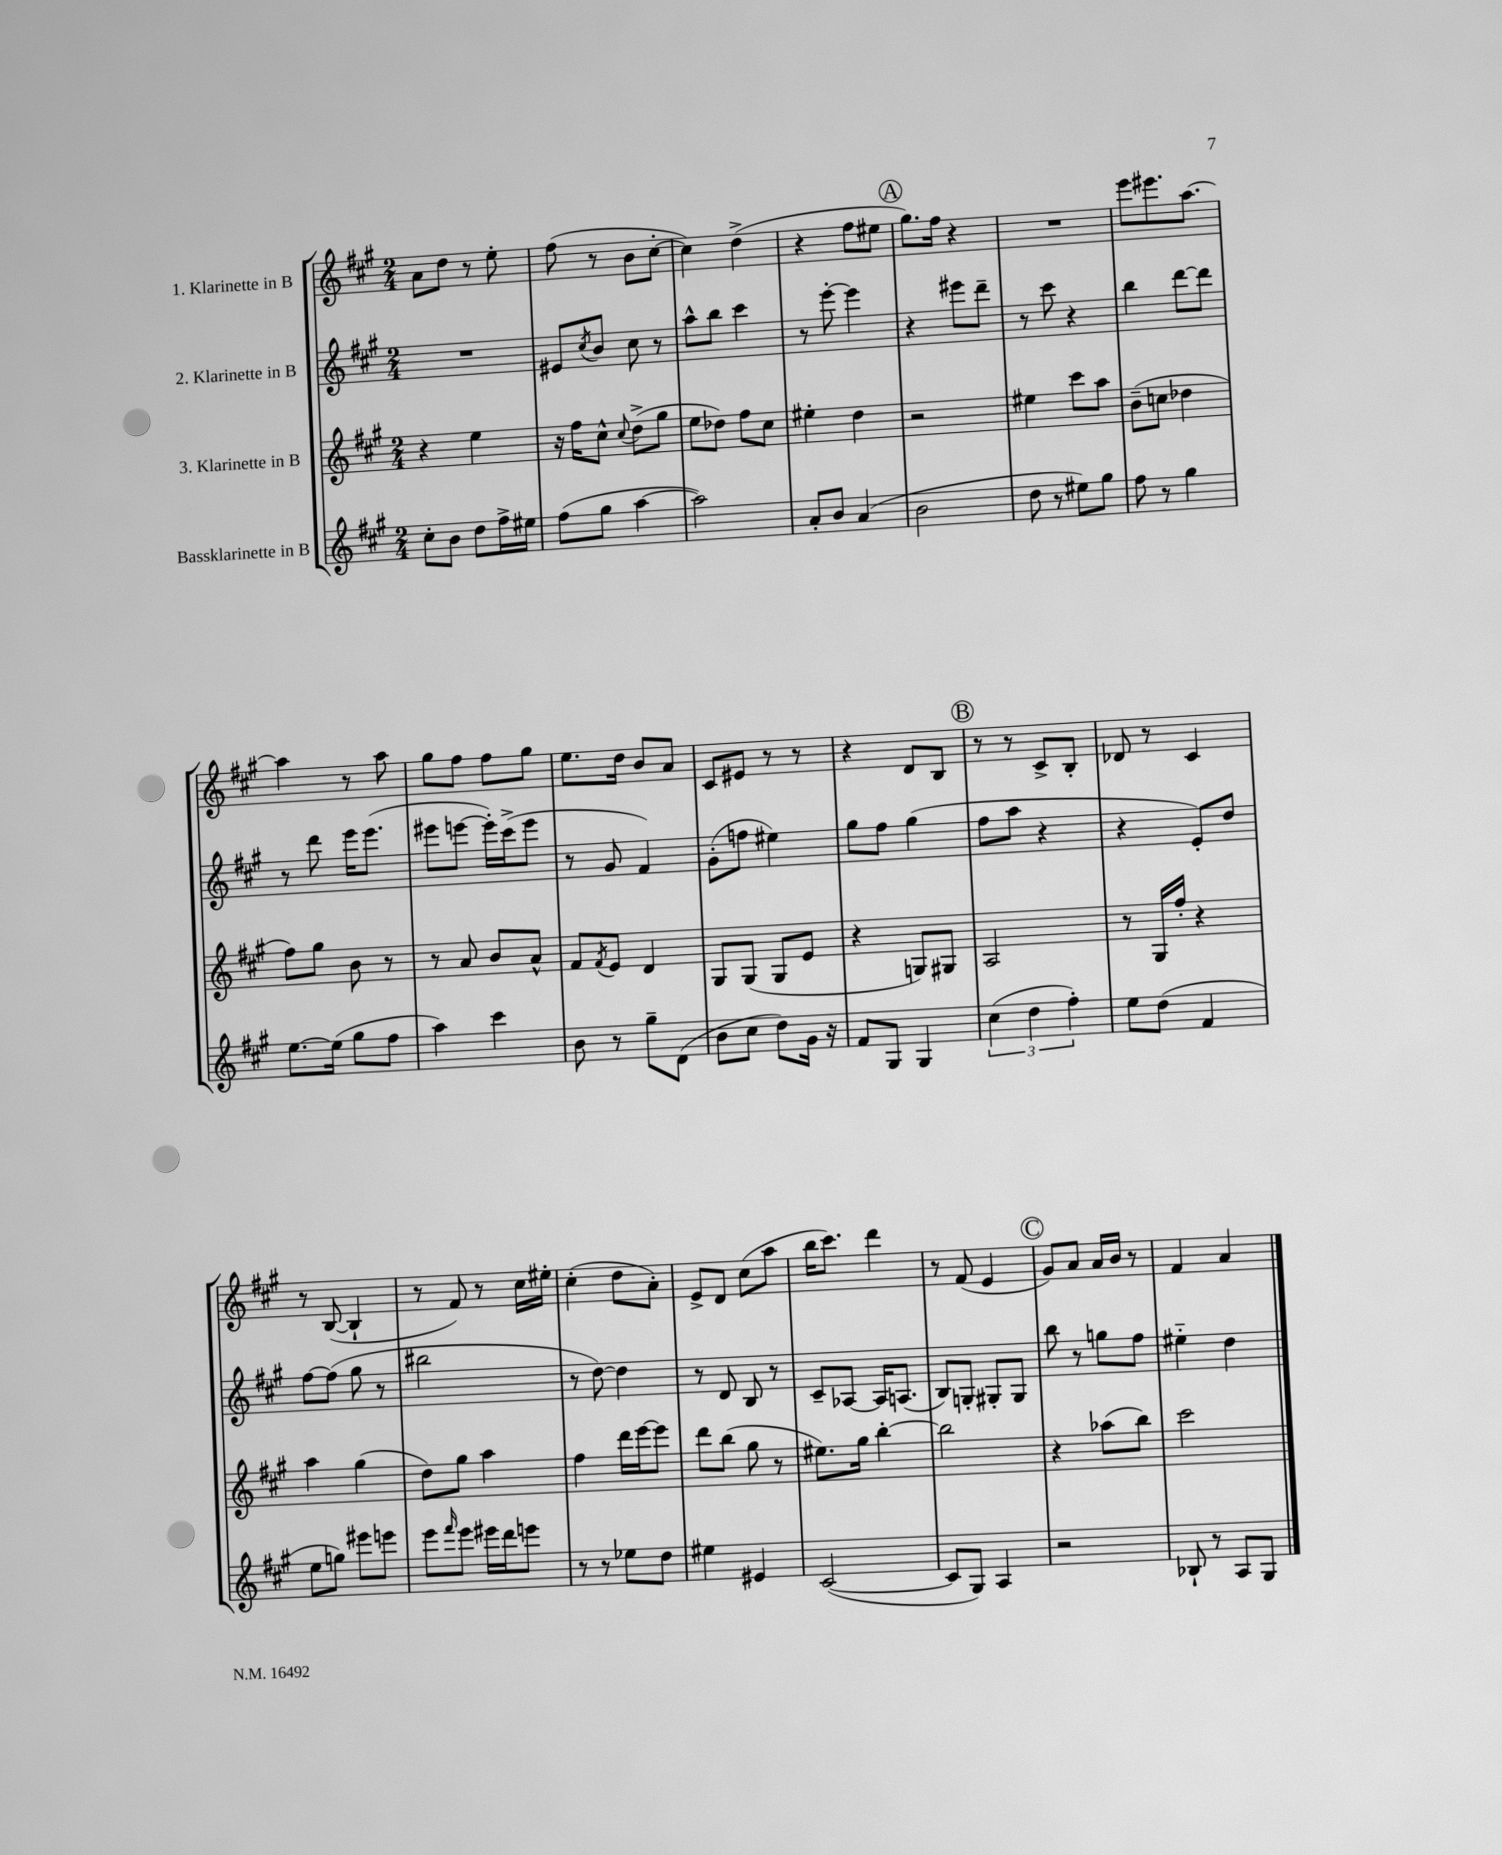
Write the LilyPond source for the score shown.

<<
\new StaffGroup <<
\new Staff = "s0" \with { instrumentName = "1. Klarinette in B" } {
    \clef treble \key a \major \numericTimeSignature \time 2/4
    a'8 d''8 r8 e''8-. |
    fis''8( r8 b'8 cis''8~-. |
    cis''4) d''4->( |
    r4 fis''8 eis''8 |
    \mark \markup { \circle "A" } gis''8.) fis''16 r4 |
    R2 |
    e'''8 eis'''8. a''8.~ |
    a''4 r8 a''8 |
    gis''8 fis''8 fis''8 gis''8 |
    e''8. d''16 b'8 a'8 |
    cis'8 eis'8 r8 r8 |
    r4 d'8 b8 |
    \mark \markup { \circle "B" } r8 r8 cis'8-> b8-. |
    des'8 r8 cis'4 |
    r8 b8~( b4-! |
    r8 fis'8) r8 cis''16 eis''16-. |
    cis''4-.( d''8 a'8-.) |
    e'8-> d'8 cis''8( a''8 |
    b''16 cis'''8.) d'''4 |
    r8 fis'8( e'4 |
    \mark \markup { \circle "C" } gis'8) a'8 a'16 b'16 r8 |
    fis'4 a'4 \bar "|." |
}
\new Staff = "s1" \with { instrumentName = "2. Klarinette in B" } {
    \clef treble \key a \major \numericTimeSignature \time 2/4
    R2 |
    eis'8 \acciaccatura { cis''8 } b'8 cis''8 r8 |
    a''8-^ b''8 cis'''4 |
    r8 e'''8~-. e'''4 |
    \mark \markup { \circle "A" } r4 eis'''8 d'''8-- |
    r8 cis'''8 r4 |
    b''4 d'''8~ d'''8 |
    r8 d'''8 e'''16 e'''8.( |
    eis'''8 e'''8~ e'''16-.) cis'''16->( e'''8 |
    r8 gis'8 fis'4) |
    gis'8-.( f''8 eis''4) |
    gis''8 fis''8 gis''4( |
    \mark \markup { \circle "B" } fis''8 a''8 r4 |
    r4 e'8-.) d''8 |
    fis''8~ fis''8( gis''8 r8 |
    bis''2 |
    r8 d''8~) d''4 |
    r8 d'8 b8 r8 |
    cis'8-- aes8~ aes16 a8.( |
    b8) g8-. gis8-. gis8 |
    \mark \markup { \circle "C" } b''8 r8 g''8 fis''8 |
    eis''4-_ d''4 \bar "|." |
}
\new Staff = "s2" \with { instrumentName = "3. Klarinette in B" } {
    \clef treble \key a \major \numericTimeSignature \time 2/4
    r4 e''4 |
    r16 fis''16 cis''8-^ \appoggiatura { cis''8 } d''8->( gis''8 |
    e''8 des''8) fis''8 cis''8 |
    eis''4-. d''4 |
    \mark \markup { \circle "A" } r2 |
    eis''4 cis'''8 a''8 |
    b'8--( c''8 des''4 |
    fis''8) gis''8 b'8 r8 |
    r8 a'8 b'8 a'8-^ |
    fis'8 \acciaccatura { fis'8 } e'8 d'4 |
    gis8 gis8( gis8 e'8 |
    r4 g8) gis8 |
    \mark \markup { \circle "B" } a2 |
    r8 gis16 fis''16-. r4 |
    a''4 gis''4( |
    d''8) gis''8 a''4 |
    fis''4 d'''16 e'''16~ e'''8 |
    d'''8 b''8( gis''8 r8 |
    eis''8.) gis''16 b''4~-. |
    b''2 |
    \mark \markup { \circle "C" } r4 aes''8( b''8) |
    cis'''2 \bar "|." |
}
\new Staff = "s3" \with { instrumentName = "Bassklarinette in B" } {
    \clef treble \key a \major \numericTimeSignature \time 2/4
    cis''8-. b'8 d''8 fis''16-> eis''16 |
    fis''8( gis''8 a''4~ |
    a''2) |
    a'8-. b'8 a'4( |
    \mark \markup { \circle "A" } b'2 |
    d''8 r8 eis''8) gis''8 |
    fis''8 r8 gis''4 |
    e''8.~ e''16( gis''8 fis''8 |
    a''4) cis'''4 |
    b'8 r8 gis''8-- d'8( |
    b'8 cis''8 d''8) gis'16 r16 |
    fis'8 gis8 gis4 |
    \mark \markup { \circle "B" } \tuplet 3/2 { cis''4( d''4 fis''4-.) } |
    e''8 d''8( fis'4 |
    e''8 g''8) eis'''8 e'''8 |
    e'''8 \grace { fis'''16 } e'''8 eis'''16 d'''16 e'''8 |
    r8 r8 ees''8 d''8 |
    eis''4 eis'4 |
    cis'2~( |
    cis'8 gis8) a4 |
    \mark \markup { \circle "C" } r2 |
    bes8-! r8 a8 gis8 \bar "|." |
}
>>
>>
\layout { \context { \Score \remove "Bar_number_engraver" } }
